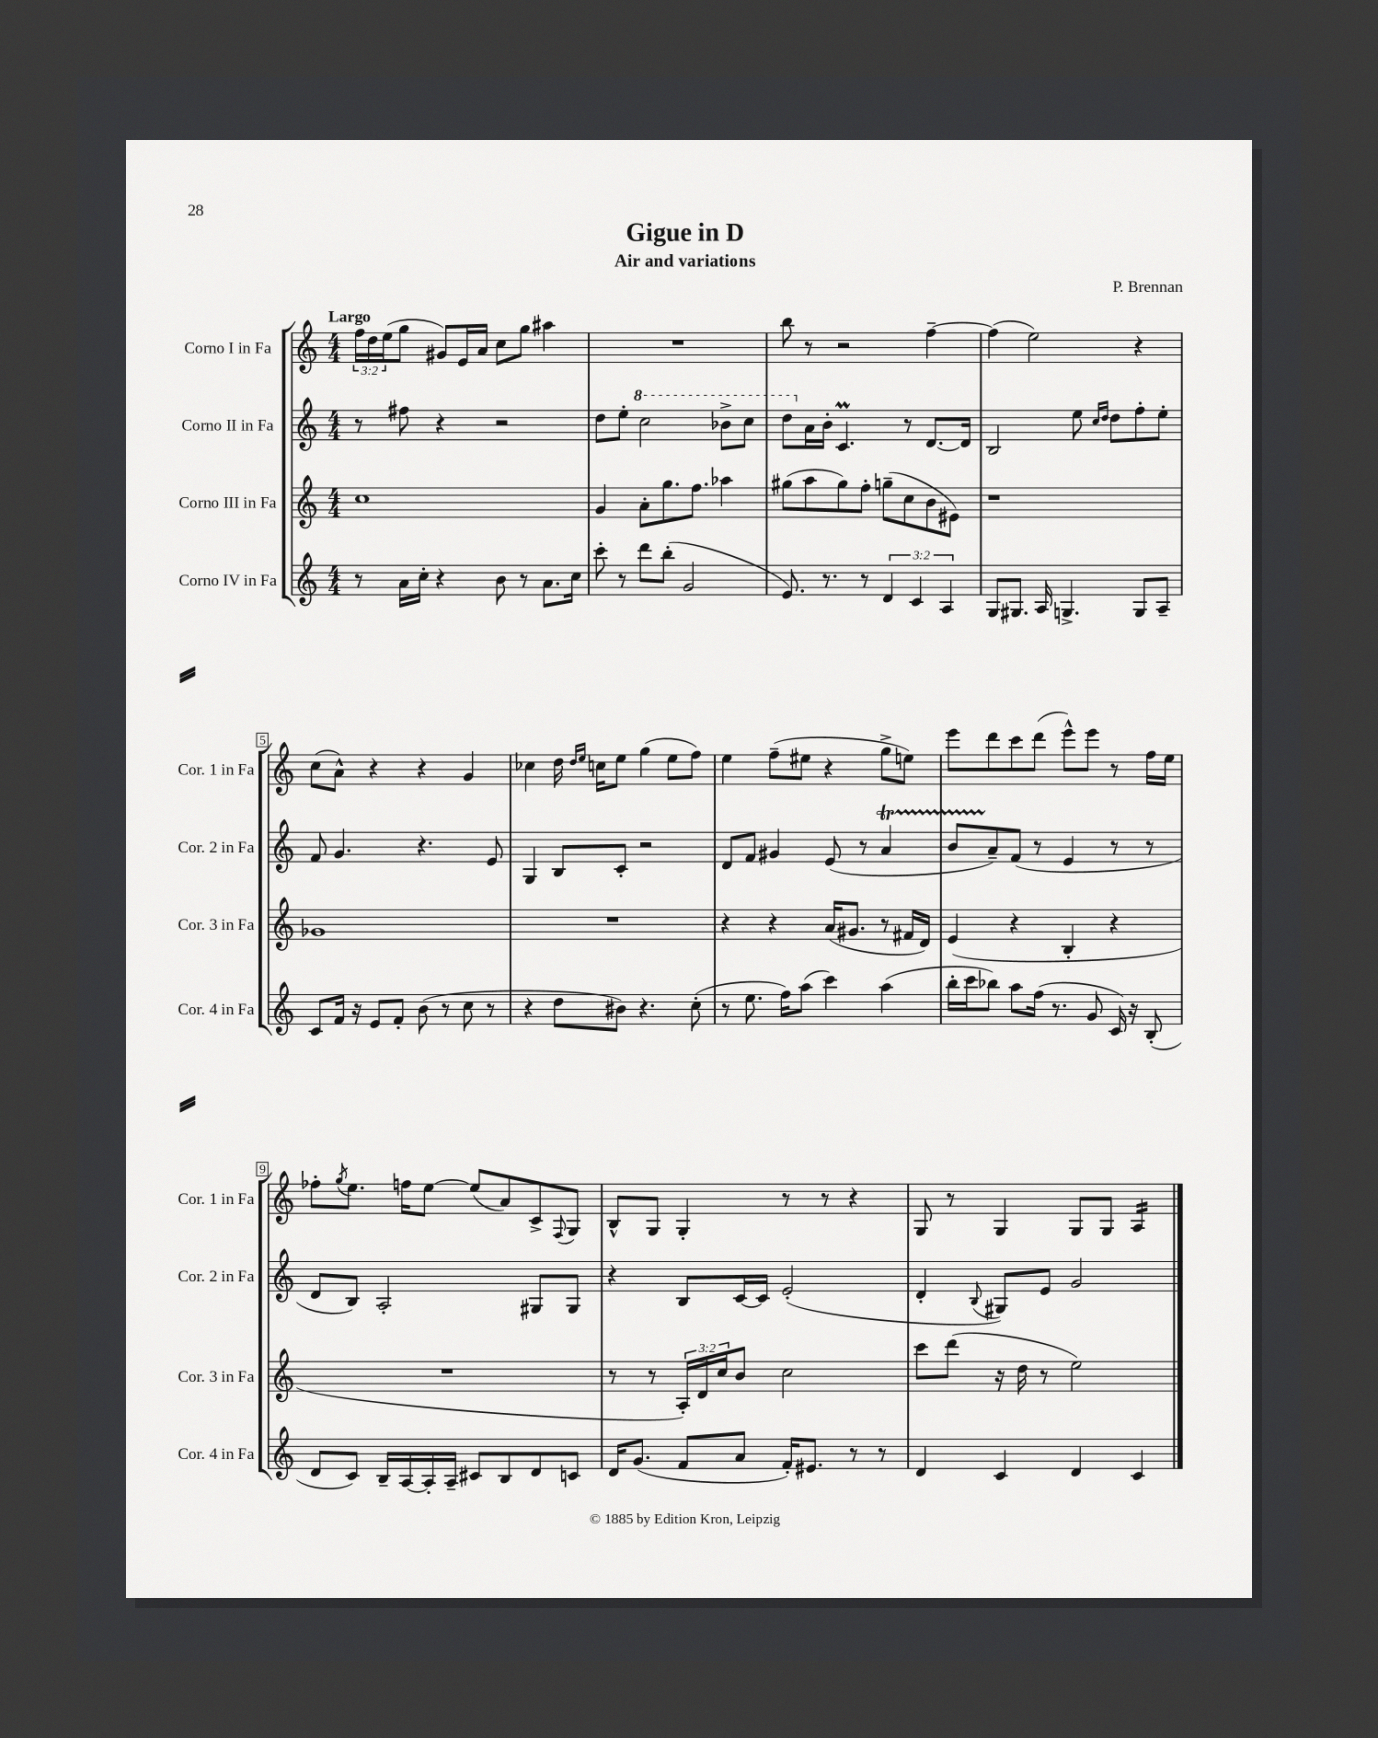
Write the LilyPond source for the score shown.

\header { title = "Gigue in D" composer = "P. Brennan" subtitle = "Air and variations" }
<<
\new StaffGroup <<
\new Staff = "s0" \with { instrumentName = "Corno I in Fa" shortInstrumentName = "Cor. 1 in Fa" } {
    \clef treble \key c \major \numericTimeSignature \time 4/4 \override Staff.TupletNumber.text = #tuplet-number::calc-fraction-text \tempo "Largo"
    \tuplet 3/2 { f''16 d''16 e''16( } g''8 gis'8) e'16 a'16 c''8 g''8 ais''4 |
    R1 |
    b''8 r8 r2 f''4~-- |
    f''4( e''2) r4 |
    c''8( a'8-^) r4 r4 g'4 |
    ces''4 d''16 \grace { d''16 e''16 } c''16 e''8 g''4( e''8 f''8) |
    e''4 f''8--( eis''8 r4 g''8-> e''8) |
    e'''8 d'''8 c'''8 d'''8( e'''8-^) e'''8 r8 f''16 e''16 |
    fes''8-. \acciaccatura { g''8 } e''8. f''16 e''8~ e''8( a'8) c'8-> \appoggiatura { f8 } g8 |
    b8-^ g8 g4-. r8 r8 r4 |
    g8 r8 g4 g8 g8 a4:16 \bar "|." |
}
\new Staff = "s1" \with { instrumentName = "Corno II in Fa" shortInstrumentName = "Cor. 2 in Fa" } {
    \clef treble \key c \major \numericTimeSignature \time 4/4
    r8 fis''8 r4 r2 |
    d''8 e''8-. \ottava #1 c'''2 bes''8-> c'''8 |
    d'''8 \ottava #0 a'16 b'16-. c'4.\prall r8 d'8.~ d'16 |
    b2 e''8 \grace { c''16 d''16 } d''8 f''8-. e''8-. |
    f'8 g'4. r4. e'8 |
    g4 b8 c'8-. r2 |
    d'8 f'8 gis'4 e'8( r8 a'4\startTrillSpan |
    b'8 a'8--\stopTrillSpan) f'8( r8 e'4 r8 r8 |
    d'8 b8) a2-. gis8 gis8 |
    r4 b8 c'16~ c'16 e'2-.( |
    d'4-. \appoggiatura { b8 } gis8) e'8 g'2 \bar "|." |
}
\new Staff = "s2" \with { instrumentName = "Corno III in Fa" shortInstrumentName = "Cor. 3 in Fa" } {
    \clef treble \key c \major \numericTimeSignature \time 4/4 \override Staff.TupletNumber.text = #tuplet-number::calc-fraction-text
    c''1 |
    g'4 a'8-. g''8. f''8. aes''4 |
    gis''8( a''8 gis''8) f''8-. g''8--( c''8 b'8 eis'8) |
    r1 |
    ges'1 |
    R1 |
    r4 r4 a'16( gis'8. r8 fis'16 d'16) |
    e'4( r4 b4-. r4 |
    R1 |
    r8 r8 \tuplet 3/2 { a16-.) d'16 c''16 } b'8 c''2 |
    c'''8 d'''8( r16 d''16 r8 e''2) \bar "|." |
}
\new Staff = "s3" \with { instrumentName = "Corno IV in Fa" shortInstrumentName = "Cor. 4 in Fa" } {
    \clef treble \key c \major \numericTimeSignature \time 4/4 \override Staff.TupletNumber.text = #tuplet-number::calc-fraction-text
    r8 a'16 c''16-. r4 b'8 r8 a'8. c''16 |
    c'''8-. r8 d'''8 b''8-.( g'2 |
    e'8.) r8. r8 \tuplet 3/2 { d'4 c'4 a4 } |
    g8 gis8. a16 g4.-> g8 a8-- |
    c'8 f'16 r16 e'8 f'8-. b'8( r8 c''8 r8 |
    r4 d''8 bis'8) r4. c''8-.( |
    r8 e''8. f''16) a''8( c'''4) a''4( |
    b''16-. c'''16 bes''8) a''8 f''16( r8. g'8 c'16) r16 b8-.( |
    d'8 c'8) b16-- a16~ a16-. a16-- cis'8 b8 d'8 c'8 |
    d'16 g'8.( f'8 a'8 f'16-.) eis'8. r8 r8 |
    d'4 c'4 d'4 c'4 \bar "|." |
}
>>
>>
\layout { \context { \Score \override BarNumber.stencil = #(make-stencil-boxer 0.1 0.3 ly:text-interface::print) } }
